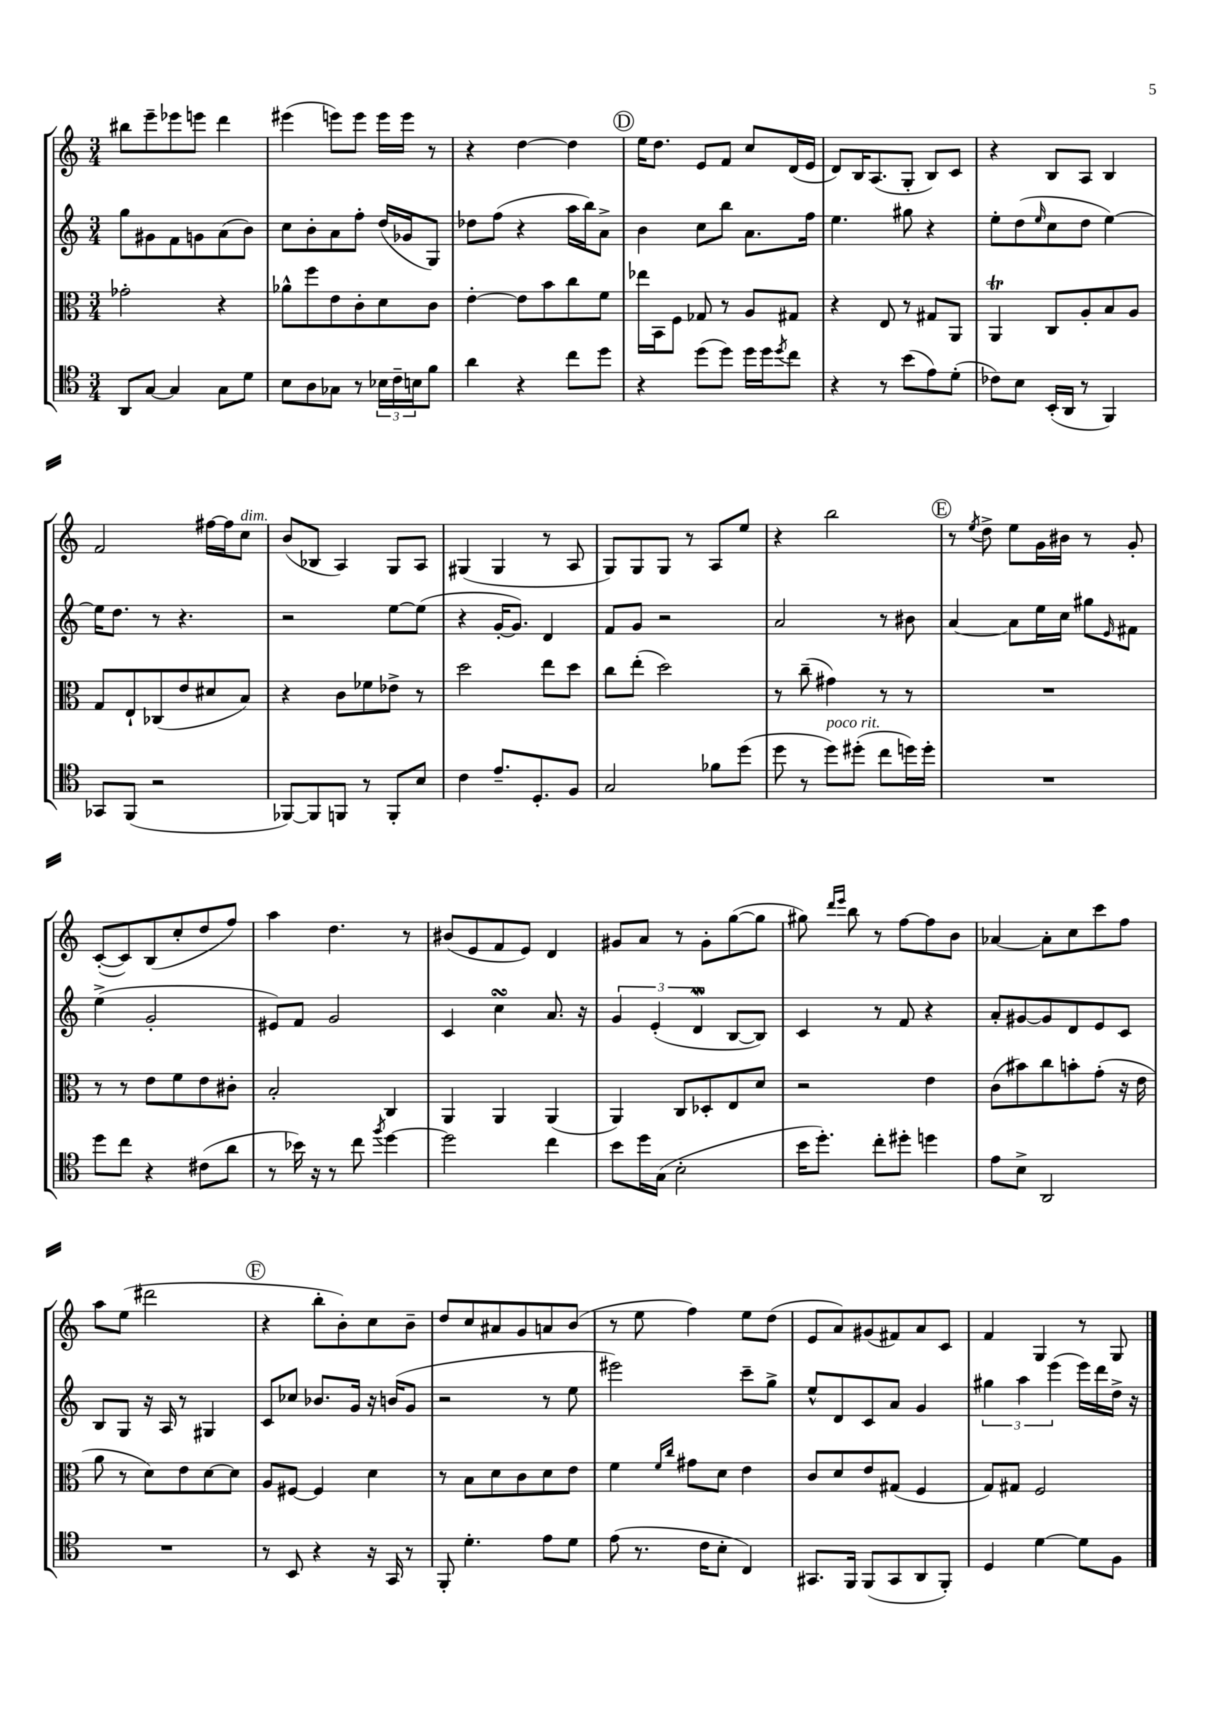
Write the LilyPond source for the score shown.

<<
\new StaffGroup <<
\new Staff = "s0" {
    \clef treble \key c \major \numericTimeSignature \time 3/4
    bis''8 e'''8-- ees'''8 e'''8 d'''4 |
    eis'''4( e'''8) e'''8 e'''16 e'''16 r8 |
    r4 d''4~ d''4 |
    \mark \markup { \circle "D" } e''16 d''8. e'8 f'8 c''8 d'16( e'16 |
    d'8) b16 a8.( g8-. b8) c'8 |
    r4 b8 a8 b4 |
    f'2 fis''16~ fis''16 c''8^\markup { \italic "dim." } |
    b'8( bes8 a4) g8 a8 |
    gis4( gis4 r8 a8 |
    g8) g8 g8 r8 a8 e''8 |
    r4 b''2 |
    \mark \markup { \circle "E" } r8 \acciaccatura { e''8 } d''8-> e''8 g'16 bis'16 r8 g'8-. |
    c'8~-.( c'8) b8( c''8-. d''8 f''8) |
    a''4 d''4. r8 |
    bis'8( e'8 f'8 e'8) d'4 |
    gis'8 a'8 r8 gis'8-. g''8~( g''8 |
    gis''8) \grace { d'''16 e'''16 } b''8 r8 f''8~ f''8 b'8 |
    aes'4~ aes'8-. c''8 c'''8 f''8 |
    a''8 e''8( dis'''2 |
    \mark \markup { \circle "F" } r4 b''8-. b'8-.) c''8 b'8-- |
    d''8 c''8 ais'8 g'8 a'8 b'8( |
    r8 e''8 f''4) e''8 d''8( |
    e'8 a'8) gis'8( fis'8) a'8 c'8 |
    f'4 g4 r8 g8 \bar "|." |
}
\new Staff = "s1" {
    \clef treble \key c \major \numericTimeSignature \time 3/4
    g''8 gis'8 f'8 g'8 a'8( b'8) |
    c''8 b'8-. a'8 f''8-. d''16( ges'16 g8) |
    des''8 f''8( r4 a''16 b''16) a'8-> |
    \mark \markup { \circle "D" } b'4 c''8 b''8 a'8. f''16 |
    e''4. gis''8 r4 |
    e''8-. d''8( \grace { e''16 } c''8 d''8 e''4~) |
    e''16 d''8. r8 r4. |
    r2 e''8~ e''8( |
    r4 g'16~-. g'8.) d'4 |
    f'8 g'8 r2 |
    a'2 r8 bis'8 |
    \mark \markup { \circle "E" } a'4~ a'8 e''16 c''16 gis''8 \grace { e'16 } fis'8 |
    e''4->( g'2-. |
    eis'8) f'8 g'2 |
    c'4 c''4\turn a'8. r16 |
    \tuplet 3/2 { g'4 e'4-.( d'4\mordent } b8~ b8) |
    c'4 r8 f'8 r4 |
    a'8-. gis'8~ gis'8 d'8 e'8 c'8 |
    b8 g8 r16 a16 r8 gis4 |
    \mark \markup { \circle "F" } c'8 ces''8 bes'8. g'16 r16 b'16( g'8 |
    r2 r8 e''8 |
    eis'''2) c'''8-- g''8-> |
    e''8-^ d'8 c'8 a'8 g'4 |
    \tuplet 3/2 { gis''4 a''4 e'''4( } e'''16) d'''16 d''16-> r16 \bar "|." |
}
\new Staff = "s2" {
    \clef alto \key c \major \numericTimeSignature \time 3/4
    ges'2-. r4 |
    aes'8-^ f''8 e'8 c'8-. d'8 c'8 |
    e'4~-. e'8 b'8 c''8 f'8 |
    \mark \markup { \circle "D" } ees''16 b,16 f8 ges8 r8 a8 gis8 |
    r4 e8 r8 gis8 a,8 |
    a,4\trill c8 a8-. b8 a8 |
    g8 e8-! ces8( e'8 dis'8 b8) |
    r4 c'8 fes'8 ees'8-> r8 |
    d''2 e''8 d''8 |
    c''8 e''8-.( d''2) |
    r8 c''8--( gis'4) r8 r8 |
    \mark \markup { \circle "E" } R2. |
    r8 r8 e'8 f'8 e'8 cis'8-. |
    b2-. c4 |
    a,4 a,4 a,4( |
    a,4) c8 des8-. e8 d'8 |
    r2 e'4 |
    c'8( bis'8) c''8 b'8-. g'8-.( r16 e'16 |
    a'8 r8 d'8) e'8 d'8~ d'8 |
    \mark \markup { \circle "F" } a8 fis8~ fis4 d'4 |
    r8 b8 d'8 c'8 d'8 e'8 |
    f'4 \grace { f'16 c''16 } gis'8 d'8 e'4 |
    c'8 d'8 e'8 gis8( f4 |
    g8) gis8 f2 \bar "|." |
}
\new Staff = "s3" {
    \clef tenor \key c \major \numericTimeSignature \time 3/4
    a,8 g8~ g4 g8 d'8 |
    b8 a8 ges8 r8 \tuplet 3/2 { bes16 c'16-- b16 } f'8 |
    a'4 r4 c''8 d''8 |
    \mark \markup { \circle "D" } r4 d''8( d''8) d''16 d''16 \acciaccatura { d''8 } c''8 |
    r4 r8 b'8( e'8) d'8-.( |
    ces'8) b8 b,16-.( a,16 r8 f,4) |
    ges,8 f,8( r2 |
    fes,8~) fes,8 f,8 r8 f,8-. b8 |
    c'4 e'8.-- d8.-. f8 |
    g2 fes'8 d''8( |
    d''8 r8 d''8^\markup { \italic "poco rit." }) dis''8-.( c''8 d''16) d''16-. |
    \mark \markup { \circle "E" } R2. |
    d''8 c''8 r4 cis'8( a'8 |
    r8 bes'16) r16 r8 c''8 \acciaccatura { f''8 } d''4~ |
    d''2 c''4 |
    b'8 d''16 g16( b2-. |
    b'16 d''8.-.) c''8-. dis''8-. d''4 |
    e'8 b8-> a,2 |
    R2. |
    \mark \markup { \circle "F" } r8 b,8 r4 r16 g,16 r8 |
    f,8-. d'4.-. e'8 d'8 |
    e'8( r8. c'16 b8-. c4) |
    gis,8. f,16 f,8( gis,8 a,8 f,8-.) |
    d4 d'4~ d'8 f8 \bar "|." |
}
>>
>>
\layout { \context { \Score \remove "Bar_number_engraver" } }
